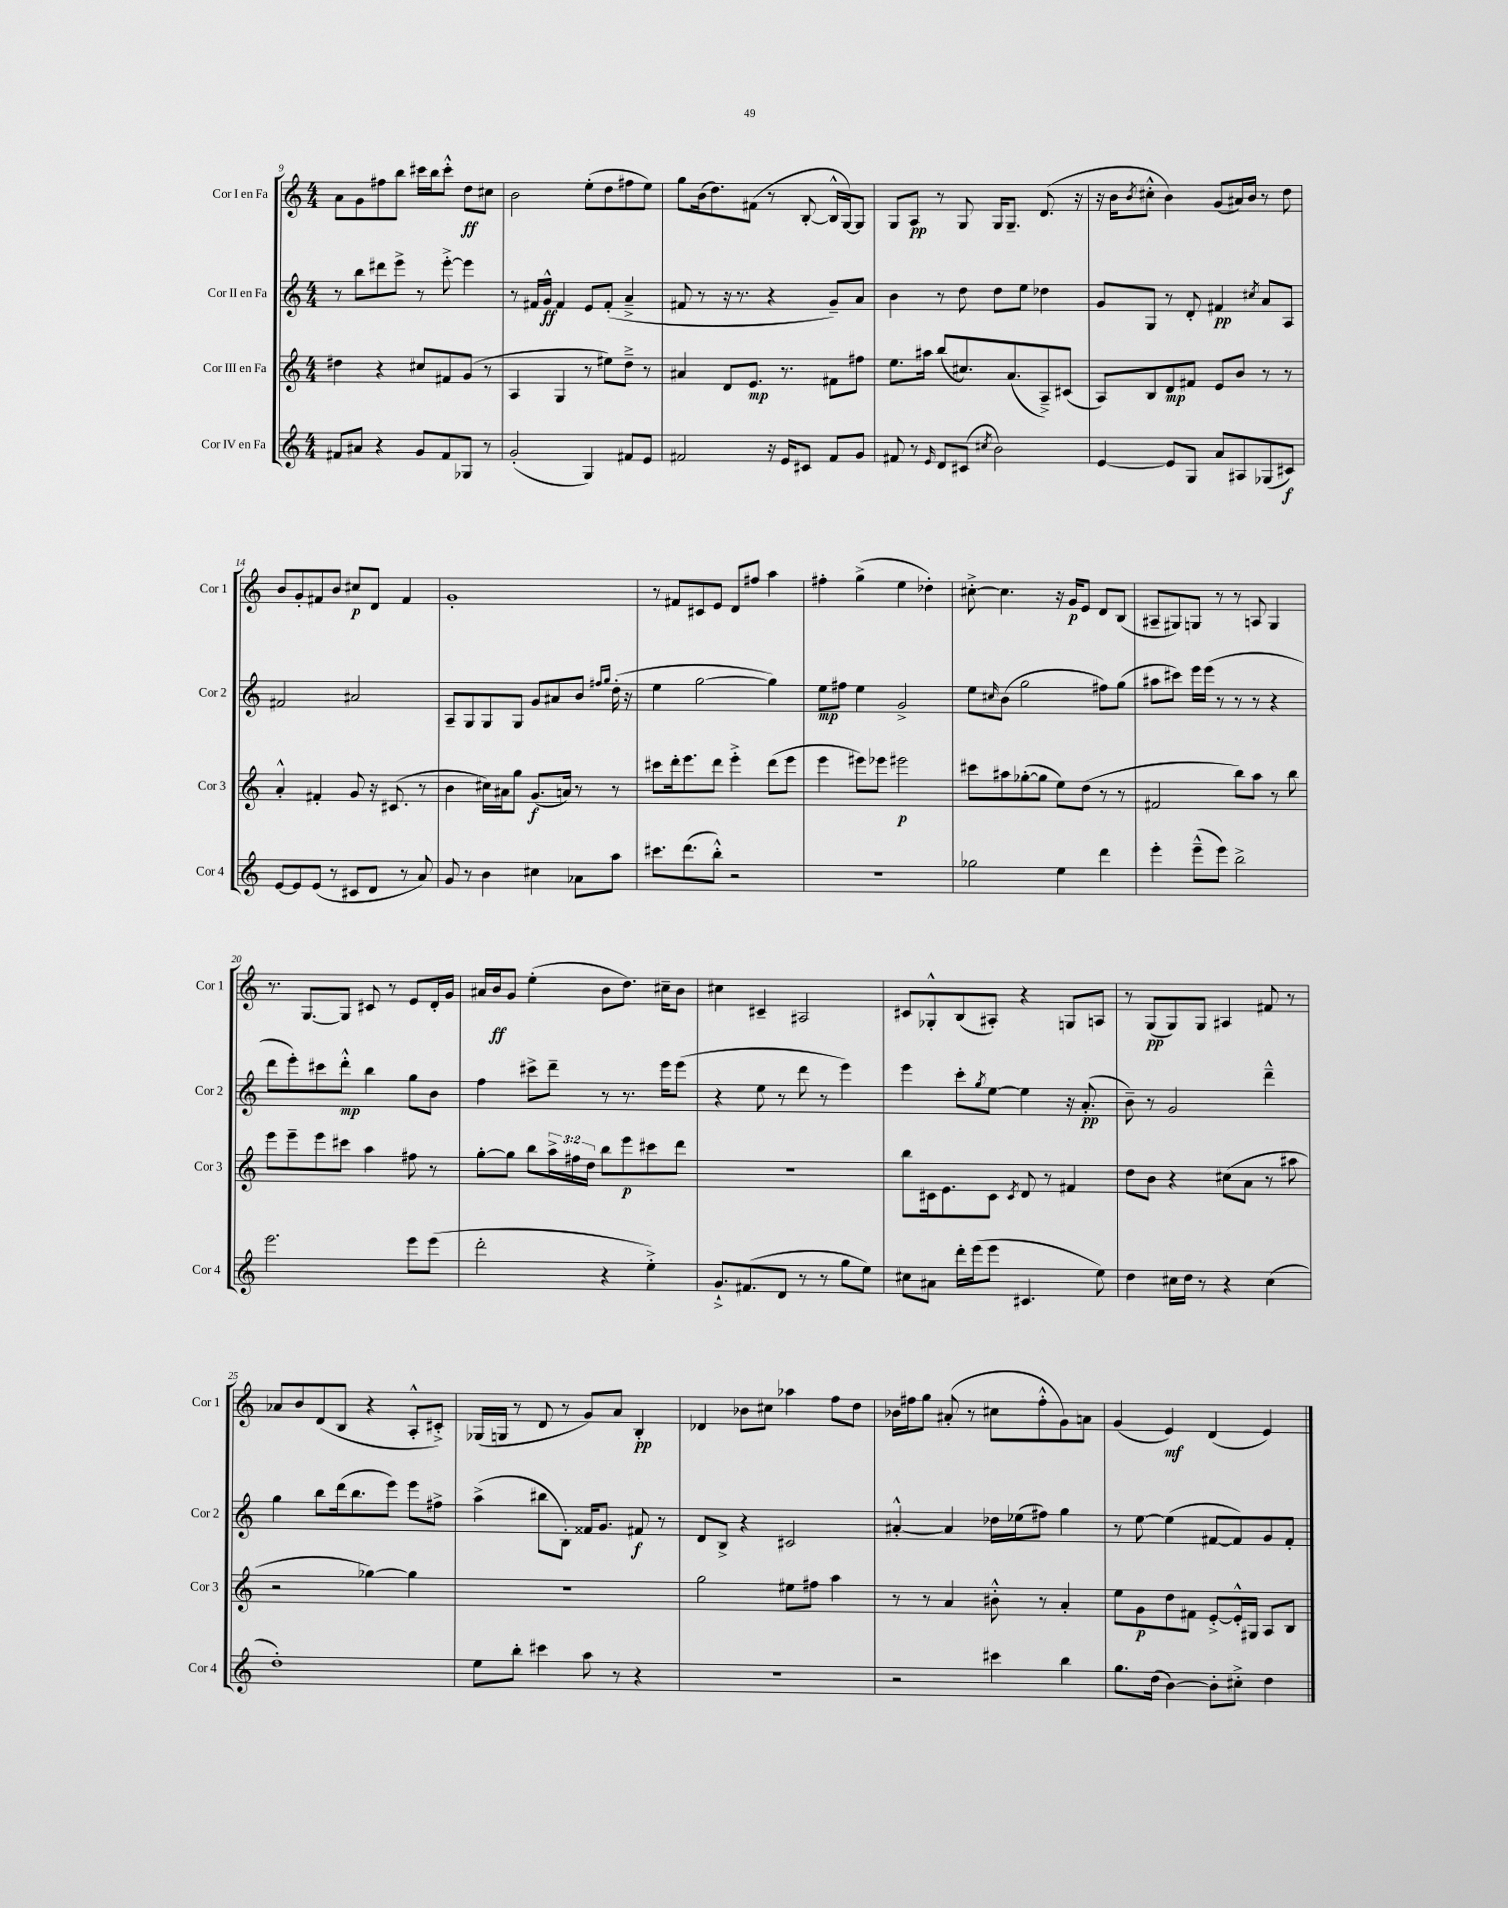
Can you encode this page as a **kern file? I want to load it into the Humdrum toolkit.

**kern	**dynam	**kern	**dynam	**kern	**dynam	**kern	**dynam
*part4	*part4	*part3	*part3	*part2	*part2	*part1	*part1
*staff4	*staff4	*staff3	*staff3	*staff2	*staff2	*staff1	*staff1
*I"Cor IV en Fa	*	*I"Cor III en Fa	*	*I"Cor II en Fa	*	*I"Cor I en Fa	*
*I'Cor 4	*	*I'Cor 3	*	*I'Cor 2	*	*I'Cor 1	*
*clefG2	*	*clefG2	*	*clefG2	*	*clefG2	*
*k[]	*	*k[]	*	*k[]	*	*k[]	*
*M4/4	*	*M4/4	*	*M4/4	*	*M4/4	*
=9	=9	=9	=9	=9	=9	=9	=9
8f#X/L	.	4dd#X\	.	8r	.	8a\L	.
8a#X/J	.	.	.	8bb\L	.	8g\	.
4r	.	4r	.	8ddd#X\	.	8ff#X\	.
.	.	.	.	8eee^\J	.	8bb\J	.
8g/L	.	8cc#X/L	.	8r	.	16ccc#X\LL	.
.	.	.	.	.	.	16bb\J	.
8f#/	.	8f#X/	.	[8eee'^\	.	8ccc#'^^\J	.
8G-X/J	.	(8g/J	.	4eee\]	.	8dd\L	ff
8r	.	8r	.	.	.	8cc#X\J	.
=10	=10	=10	=10	=10	=10	=10	=10
(2g'/	.	4A/	.	8r	.	2b\	.
.	.	.	.	16f#X/LL	.	.	.
.	.	.	.	16g^^/JJ	ff	.	.
.	.	4G/	.	4f#/	.	.	.
4G/)	.	8r	.	8e/L	.	(8ee'\L	.
.	.	8ee#X\L)	.	(8f#'/J	.	8dd\	.
8f#X/L	.	8dd~^\J	.	4a~^/	.	8ff#X\	.
8e/J	.	8r	.	.	.	8ee\J)	.
=11	=11	=11	=11	=11	=11	=11	=11
2f#X/	.	4a#X/	.	8f#X/	.	8gg\L	.
.	.	.	.	8r	.	(16b\k	.
.	.	.	.	.	.	8.dd\)	.
.	.	8d/L	.	16r	.	.	.
.	.	.	.	8.r	.	.	.
.	.	8.e/J	mp	.	.	(8f#X\J	.
16r	.	.	.	4r	.	8r	.
16e/KL	.	8.r	.	.	.	.	.
8c#X/J	.	.	.	.	.	[8B'/	.
8f#/L	.	8f#X\L	.	8g~/L)	.	16B^^/LL]	.
.	.	.	.	.	.	[16G/J)	.
8g/J	.	8ff#X\J	.	8a/J	.	8G/J]	.
=12	=12	=12	=12	=12	=12	=12	=12
8f#X/	.	8.ee\L	.	4b\	.	8G/L	.
8r	.	.	.	.	.	8A/J	pp
.	.	16aa#X\Jk	.	.	.	.	.
16qqe/	.	.	.	.	.	.	.
8d/L	.	(8bb/L	.	8r	.	8r	.
(8c#X/J	.	8.cc#X/)	.	8dd\	.	8G/	.
8qcc#X/	.	.	.	.	.	.	.
2b\)	.	.	.	8dd\L	.	16G/KL	.
.	.	(8.a/	.	.	.	8.G~/J	.
.	.	.	.	8ee\J	.	.	.
.	.	8A~^/)	.	4dd-X\	.	(8.d/	.
.	.	(8c#X/J	.	.	.	.	.
.	.	.	.	.	.	16r	.
=13	=13	=13	=13	=13	=13	=13	=13
[4e/	.	8A/L)	.	8g/L	.	16r	.
.	.	.	.	.	.	16b\KL	.
.	.	.	.	.	.	8qb/	.
.	.	8B/	.	8G/J	.	8cc#X'^^\J	.
8e/L]	.	8d/	mp	8r	.	4b\)	.
8G/J	.	8f#X/J	.	8d'/	.	.	.
8a/L	.	8e/L	.	4f#X/	pp	(8g/L	.
8A#X/	.	8b/J	.	.	.	16a#X/L)	.
.	.	.	.	.	.	16b/JJ	.
.	.	.	.	8qcc#X/	.	.	.
(8G-X/	.	8r	.	8a/L	.	8r	.
8c#X/J)	f	8r	.	8A/J	.	8dd\	.
!!LO:LB:g=z
=14	=14	=14	=14	=14	=14	=14	=14
[8e/L	.	4a'^^/	.	2f#X/	.	8b/L	.
8e/]	.	.	.	.	.	8g'/	.
(8e/J	.	4f#X'/	.	.	.	8f#X/	.
8r	.	.	.	.	.	8b/J	.
8c#X/L	.	8g/	.	2a#X/	.	8cc#X/L	p
8d/J	.	16r	.	.	.	8d/J	.
.	.	(8.c#X/	.	.	.	.	.
8r	.	.	.	.	.	4f#/	.
8a/)	.	8r	.	.	.	.	.
=15	=15	=15	=15	=15	=15	=15	=15
8g/	.	4b\	.	8A~/L	.	1g'	.
8r	.	.	.	8G/	.	.	.
4b\	.	16cc#X\LL)	.	8G/	.	.	.
.	.	16a#X\J	.	.	.	.	.
.	.	8gg\J	.	8G/J	.	.	.
4cc#X\	.	(8.g/L	f	8g/L	.	.	.
.	.	.	.	8a#X/	.	.	.
.	.	16an/Jk)	.	.	.	.	.
8a-X\L	.	8r	.	8b/J	.	.	.
.	.	.	.	16qqff#X/LL	.	.	.
.	.	.	.	16qqgg/JJ	.	.	.
8aa\J	.	8r	.	(16dd'\	.	.	.
.	.	.	.	16r	.	.	.
=16	=16	=16	=16	=16	=16	=16	=16
8.ccc#X\L	.	8ccc#X\L	.	4ee\	.	8r	.
.	.	16ddd'\k	.	.	.	8f#X/L	.
(8.ddd\	.	8.eee\	.	.	.	.	.
.	.	.	.	[2gg\	.	8c#X/	.
8bb'^^\J)	.	8ddd\J	.	.	.	8e/J	.
2r	.	4eee'^\	.	.	.	8d/L	.
.	.	.	.	.	.	8ff#X/J	.
.	.	(8ddd\L	.	4gg\])	.	4aa\	.
.	.	8eee\J	.	.	.	.	.
=17	=17	=17	=17	=17	=17	=17	=17
1r	.	4eee\	.	8ee\L	mp	4ff#X'\	.
.	.	.	.	8ff#X\J	.	.	.
.	.	8eee#X\L)	.	4ee\	.	(4gg^\	.
.	.	8eee-X\J	.	.	.	.	.
.	.	2eee#X\	p	2g^/	.	4ee\	.
.	.	.	.	.	.	4dd-X'\)	.
=18	=18	=18	=18	=18	=18	=18	=18
2gg-X\	.	8ccc#X\L	.	8ee\L	.	[8cc#X'^\	.
.	.	.	.	16qqcc#X/	.	.	.
.	.	8aa#X\	.	(8b\J	.	4.cc#\]	.
.	.	([8gg-X'\	.	2gg\	.	.	.
.	.	8gg-\J]	.	.	.	.	.
4ee\	.	8ee\L)	.	.	.	16r	.
.	.	.	.	.	.	16g/KL	p
.	.	(8dd\J	.	.	.	8e/J	.
4ddd\	.	8r	.	8ff#X\L)	.	8d/L	.
.	.	8r	.	(8gg\J	.	(8B/J	.
=19	=19	=19	=19	=19	=19	=19	=19
4eee'\	.	2f#X/	.	8aa#X\L	.	8A#X~/L	.
.	.	.	.	8ccc#X\J)	.	8G#X/)	.
(8eee~^^\L	.	.	.	16eee\LL	.	8Gn/J	.
.	.	.	.	(16eee\JJ	.	.	.
8eee\J)	.	.	.	8r	.	8r	.
2bb^\	.	8bb\L)	.	8r	.	8r	.
.	.	8aa\J	.	8r	.	8An/	.
.	.	8r	.	4r	.	4G/	.
.	.	8bb\	.	.	.	.	.
!!LO:LB:g=z
=20	=20	=20	=20	=20	=20	=20	=20
2.eee\	.	8eee\L	.	8ddd\L	.	8.r	.
.	.	8eee~\	.	8eee'\)	.	.	.
.	.	.	.	.	.	[8.G/L	.
.	.	8eee\	.	8ccc#X\	.	.	.
.	.	8ccc#X\J	.	8ddd'^^\J	mp	8G/J]	.
.	.	4aa\	.	4bb\	.	8c#X/	.
.	.	.	.	.	.	8r	.
8eee\L	.	8ff#X\	.	8gg\L	.	8e/L	.
(8eee\J	.	8r	.	8b\J	.	16d'/L	.
.	.	.	.	.	.	16g/JJ	.
=21	=21	=21	=21	=21	=21	=21	=21
2ddd'\	.	[8gg'\L	.	4ff\	.	16a#X/LL	.
.	.	.	.	.	.	16b/J	ff
.	.	8gg\J]	.	.	.	8g/J	.
.	.	8bb\L	.	8ccc#X^\L	.	(4ee'\	.
.	.	24aa^\L	.	8ddd~\J	.	.	.
.	.	24ff#X\	.	.	.	.	.
.	.	24dd\JJ	.	.	.	.	.
4r	.	8bb\L	.	8r	.	8b\L	.
.	.	8eee\	p	8.r	.	8.dd\J)	.
4ee'^\)	.	8ccc#X\	.	.	.	.	.
.	.	.	.	16eee\KL	.	16cc#X~\KL	.
.	.	8ddd\J	.	(8eee\J	.	8b\J	.
=22	=22	=22	=22	=22	=22	=22	=22
8.g`^/L	.	1r	.	4r	.	4cc#X\	.
(8.f#X/	.	.	.	.	.	.	.
.	.	.	.	8ee\	.	4c#X~/	.
8d/J	.	.	.	8r	.	.	.
8r	.	.	.	8ddd\	.	2A#X/	.
8r	.	.	.	8r	.	.	.
8gg\L	.	.	.	4eee\)	.	.	.
8ee\J)	.	.	.	.	.	.	.
=23	=23	=23	=23	=23	=23	=23	=23
8cc#X\L	.	8bb\L	.	4eee\	.	8c#X/L	.
8a#X\J	.	16c#X\k	.	.	.	8G-X'^^/	.
.	.	8.e\	.	.	.	.	.
16ddd'\LL	.	.	.	8ccc'\L	.	(8B/	.
(16eee\J	.	.	.	.	.	.	.
.	.	.	.	8qgg/	.	.	.
8eee\J	.	8c#\J	.	[8ee\J	.	8A#X'/J)	.
.	.	8qc#/	.	.	.	.	.
4.c#X/	.	8d/	.	4ee\]	.	4r	.
.	.	8r	.	.	.	.	.
.	.	4f#X/	.	16r	.	8Gn/L	.
.	.	.	.	(8.a'/	pp	.	.
8ee\)	.	.	.	.	.	8An/J	.
=24	=24	=24	=24	=24	=24	=24	=24
4dd\	.	8dd\L	.	8b~\)	.	8r	.
.	.	8b\J	.	8r	.	(8G/L	pp
16cc#X\LL	.	4r	.	2g/	.	8G/)	.
16dd\JJ	.	.	.	.	.	.	.
8r	.	.	.	.	.	8G/J	.
4r	.	(8cc#X\L	.	.	.	4A#X/	.
.	.	8a\J	.	.	.	.	.
(4cc#\	.	8r	.	4ddd~^^\	.	8f#X/	.
.	.	8aa#X\	.	.	.	8r	.
!!LO:LB:g=z
=25	=25	=25	=25	=25	=25	=25	=25
1dd')	.	2r	.	4gg\	.	8a-X/L	.
.	.	.	.	.	.	8b/	.
.	.	.	.	8bb\L	.	(8d/	.
.	.	.	.	(16ddd\k	.	8B/J	.
.	.	.	.	8.bb\	.	.	.
.	.	[4gg-X\)	.	.	.	4r	.
.	.	.	.	8eee\J)	.	.	.
.	.	4gg-\]	.	8eee\L	.	8A'^^/L	.
.	.	.	.	8ff#X^\J	.	8c#X'^/J)	.
=26	=26	=26	=26	=26	=26	=26	=26
8ee\L	.	1r	.	(4aa^\	.	(16G-X/LL	.
.	.	.	.	.	.	16Gn/JJ	.
8bb'\J	.	.	.	.	.	8r	.
4ccc#X\	.	.	.	8bb#X\L	.	8d/	.
.	.	.	.	8B'\J)	.	8r	.
8aa\	.	.	.	16f##X/KL	.	8g/L)	.
.	.	.	.	8.g/J	.	.	.
8r	.	.	.	.	.	8a/J	.
4r	.	.	.	8f#X/	f	4B'/	pp
.	.	.	.	8r	.	.	.
=27	=27	=27	=27	=27	=27	=27	=27
1r	.	2gg\	.	8d/L	.	4d-X/	.
.	.	.	.	8B^/J	.	.	.
.	.	.	.	4r	.	8b-X\L	.
.	.	.	.	.	.	8cc#X\J	.
.	.	8ee#X\L	.	2c#X/	.	4aa-X\	.
.	.	8ff#X\J	.	.	.	.	.
.	.	4aa\	.	.	.	8ff\L	.
.	.	.	.	.	.	8dd\J	.
=28	=28	=28	=28	=28	=28	=28	=28
2r	.	8r	.	[4a#X'^^/	.	16b-X\LL	.
.	.	.	.	.	.	16ff#X\J	.
.	.	8r	.	.	.	8gg\J	.
.	.	4a/	.	4a#/]	.	(8a#X'/	.
.	.	.	.	.	.	8r	.
4ccc#X\	.	8b#X'^^\	.	16dd-X\LL	.	8cc#X\L	.
.	.	.	.	(16ee-X\J	.	.	.
.	.	8r	.	8ff#X\J)	.	8ff#'^^\	.
4bb\	.	4a'/	.	4gg\	.	8g\)	.
.	.	.	.	.	.	8an\J	.
=29	=29	=29	=29	=29	=29	=29	=29
8.gg\L	.	8ee\L	.	8r	.	(4g/	.
.	.	8g\	p	[8ee\	.	.	.
(16dd\Jk	.	.	.	.	.	.	.
[4b\)	.	8dd\	.	(4ee\]	.	4e/)	mf
.	.	8f#X\J	.	.	.	.	.
8b'\L]	.	[8e'^/L	.	[8f#X/L	.	(4d/	.
8cc#X'^\J	.	16e'^^/L]	.	8f#/])	.	.	.
.	.	16G#X/JJ	.	.	.	.	.
4dd\	.	8A/L	.	8g/	.	4e/)	.
.	.	8B/J	.	8f#'/J	.	.	.
==	==	==	==	==	==	==	==
*-	*-	*-	*-	*-	*-	*-	*-
